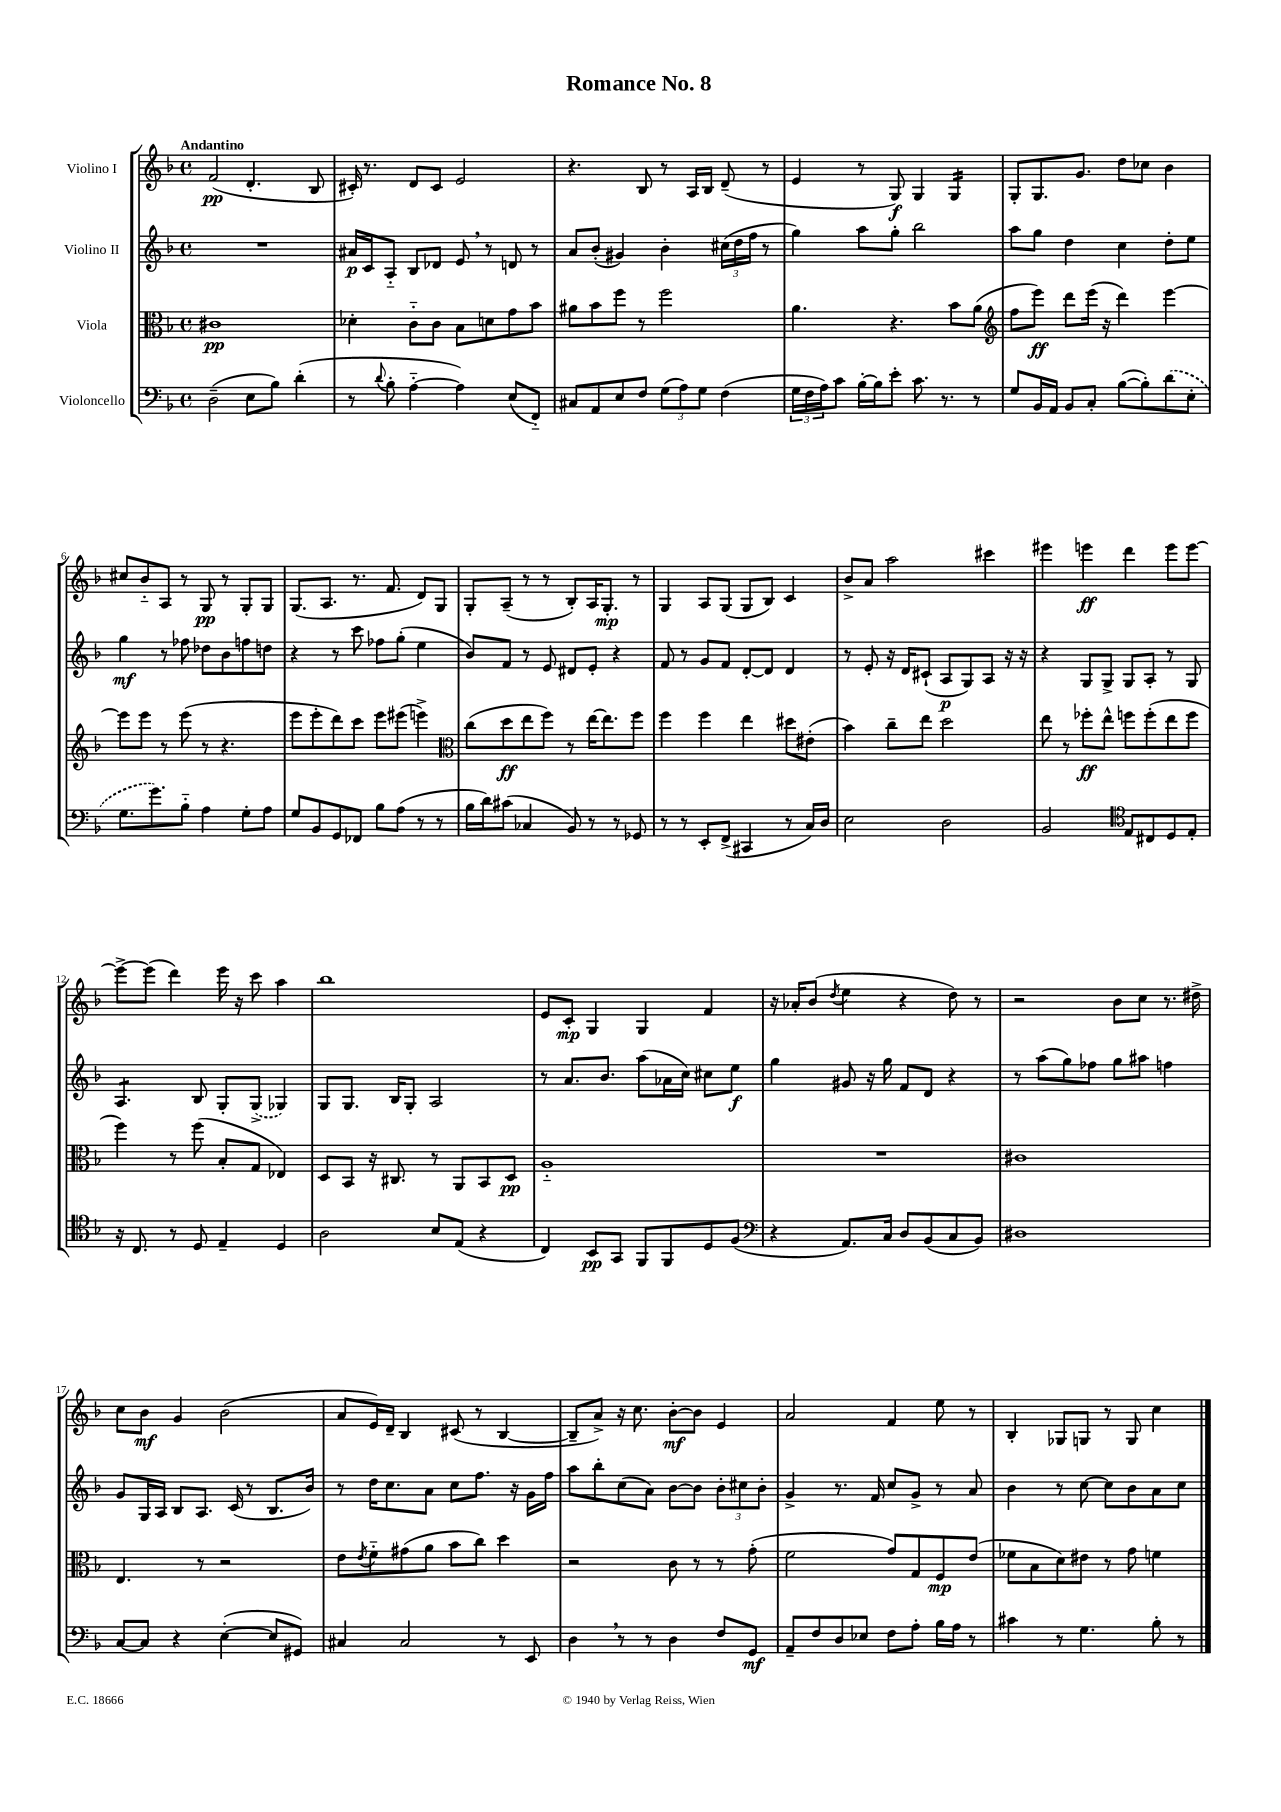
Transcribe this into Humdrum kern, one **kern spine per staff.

**kern	**kern	**kern	**kern
*staff4	*staff3	*staff2	*staff1
*clefF4	*clefC3	*clefG2	*clefG2
*k[b-]	*k[b-]	*k[b-]	*k[b-]
*M4/4	*M4/4	*M4/4	*M4/4
*met(c)	*met(c)	*met(c)	*met(c)
(2D~	1c#	1r	(2f
8E	.	.	4.d'
8B-)	.	.	.
(4d'	.	.	.
.	.	.	8B-
=	=	=	=
8r	4d-'	16a#	16c#')
.	.	16c	8.r
8qqd	.	.	.
8B-'	.	8A'~	.
[4A'~	8c'~	8B-	8d
.	8c	8d-	8c#
4A])	8B-	8e	2e
.	8d	8r	.
(8E	8g	8d	.
8FF'~)	8b-	8r	.
=	=	=	=
8C#	8a#	8a	4.r
8AA	8b-	(8b-'	.
8E	8ff	4g#)	.
8F	8r	.	8B-
(12G	2ff	4b-'	8r
12A)	.	.	.
.	.	.	16A
12G	.	.	.
.	.	.	16B-
(4F	.	(24cc#	(8d~
.	.	24dd	.
.	.	24ff	.
.	.	8r	8r
=	=	=	=
24G	4.a	4gg)	4e
24F	.	.	.
24A)	.	.	.
8c	.	.	.
[16B-'	.	8aa	8r
16B-]	.	.	.
8e'	4.r	8gg'	8G)
8.c	.	2bb-	4G
8.r	.	.	.
.	8b-	.	4G
8r	(8a	.	.
=	=	=	=
*	*clefG2	*	*
8G	8ff	8aa	8G'
16BB-	8eee)	8gg	8.G
16AA	.	.	.
8BB-	8ddd	4dd	.
.	.	.	8.g
8C'	(16eee	.	.
.	16r	.	.
([8B-	4ddd)	4cc	8dd
8B-'])	.	.	8cc-
(8d	[4eee	8dd'	4b-
8E'	.	8ee	.
=	=	=	=
8.G	8eee]	4gg	8cc#
.	8eee	.	8b-'~
8.g)	.	.	.
.	8r	8r	8A
8B-'~	(8eee	8ff-	8r
4A	8r	8dd-	8G
.	4.r	8b-	8r
8G'	.	8ff	8G'
8A	.	8dd	8G
=	=	=	=
8G	8eee	4r	(8.G
8BB-	8eee'	.	.
.	.	.	8.A
8GG	8ddd)	8r	.
8FF-	8ccc	8ccc	8.r
8B-	8eee	8ff-	.
.	.	.	8.f
(8A	(8eee#	(8gg'	.
8r	4eee^)	4ee	8d)
8r	.	.	8G
=	=	=	=
*	*clefC3	*	*
16B-	(8cc	8b-)	8G'
16d)	.	.	.
(8c#	8dd	8f	(8A~
4C-	8ee	8r	8r
.	8ff)	8e	8r
8BB-)	8r	8d#	8B-')
8r	[16ee	8e'	16A
.	8.ee]	.	8.G'
8r	.	4r	.
8GG-	8ff	.	8r
=	=	=	=
8r	4ff	8f	4G
8r	.	8r	.
8EE'	4ff	8g	8A
(8FF^	.	8f	(8G
4CC#	4ee	[8d'	8G
.	.	8d]	8B-)
8r	8dd#	4d	4c
16C)	(8e#'	.	.
16D	.	.	.
=	=	=	=
2E	4b-)	8r	8b-^
.	.	8e'	8a
.	8cc~	16r	2aa
.	.	16d	.
.	8ee	(8c#`	.
2D	2dd	8A	.
.	.	8G)	.
.	.	8A	4ccc#
.	.	16r	.
.	.	16r	.
=	=	=	=
2BB-	8ee	4r	4eee#
.	8r	.	.
.	8ff-'	8G	4eee
.	8ee^^	8G^	.
*clefC4	*	*	*
8E	8ff	8G	4ddd
8C#	(8ff'	8A'	.
8D	8ee	8r	8eee
8E'	8ff	8G	[8eee
=	=	=	=
16r	4ff)	4.A	8eee^_
8.C	.	.	.
.	.	.	(8eee]
8r	8r	.	4ddd)
8D	(8ff	8B-	.
4E~	8B-'	8G'	16eee
.	.	.	16r
.	8G	(8G^	8ccc
4D	4E-)	4G-)	4aa
=	=	=	=
2A	8D	8G	1bb-
.	8BB-	8.G	.
.	16r	.	.
.	8.C#	16B-	.
.	.	8G'	.
8B-	8r	2A	.
(8E	8AA	.	.
4r	8BB-	.	.
.	8D	.	.
=	=	=	=
4C)	1A'~	8r	8e
.	.	8.a	8c'
8BB-	.	.	4G
.	.	8.b-	.
8GG	.	.	.
8FF	.	(8aa	4G
8FF	.	16a-	.
.	.	16cc)	.
8D	.	8cc#	4f
(8F	.	8ee	.
=	=	=	=
*clefF4	*	*	*
4r	1r	4gg	16r
.	.	.	16a-'
.	.	.	(8b-
.	.	.	8qdd
8.AA)	.	8g#	4ee
.	.	16r	.
16C	.	16gg	.
8D	.	8f	4r
(8BB-	.	8d	.
8C	.	4r	8dd)
8BB-)	.	.	8r
=	=	=	=
1D#	1c#	8r	2r
.	.	(8aa	.
.	.	8gg)	.
.	.	8ff-	.
.	.	8gg	8b-
.	.	8aa#	8cc
.	.	4ff	8.r
.	.	.	16dd#^
=	=	=	=
[8C	4.E	8g	8cc
8C]	.	16G	8b-
.	.	16A	.
4r	.	8B-	4g
.	8r	8.A	.
([4E'	2r	.	(2b-
.	.	(16c	.
.	.	8r	.
8E]	.	8.B-	.
8GG#)	.	.	.
.	.	16b-)	.
=	=	=	=
4C#	8e	8r	8a
.	8qe	.	.
.	8f'~	16dd	16e)
.	.	8.cc	16d~
2C#	(8g#	.	4B-
.	8a	8a	.
.	8b-	8cc	(8c#
.	8cc)	8.ff	8r
8r	4dd	.	[4B-
.	.	16r	.
8EE	.	16g	.
.	.	16ff	.
=	=	=	=
4D	2r	8aa	8B-~]
.	.	8bb-'	8a^)
8r	.	(8cc	16r
.	.	.	8.cc
8r	.	8a)	.
4D	8c	[8b-	[8b-'
.	8r	8b-]	8b-]
8F	8r	12b-'	4e
.	.	12cc#	.
8GG	(8g'	.	.
.	.	12b-'	.
=	=	=	=
8AA~	2f	4g^	2a
8F	.	.	.
8D	.	8.r	.
8E-	.	.	.
.	.	16f	.
8F	8g)	8cc	4f
8A'	8G	8g^	.
16B-	8F	8r	8ee
16A	.	.	.
8r	(8e	8a	8r
=	=	=	=
4c#	8f-	4b-	4B-'
.	8B-	.	.
8r	8d)	8r	8G-
4.G	8e#	[8cc	8G
.	8r	8cc]	8r
.	8g	8b-	8G
8B-'	4f	8a	4cc
8r	.	8cc	.
==	==	==	==
*-	*-	*-	*-
